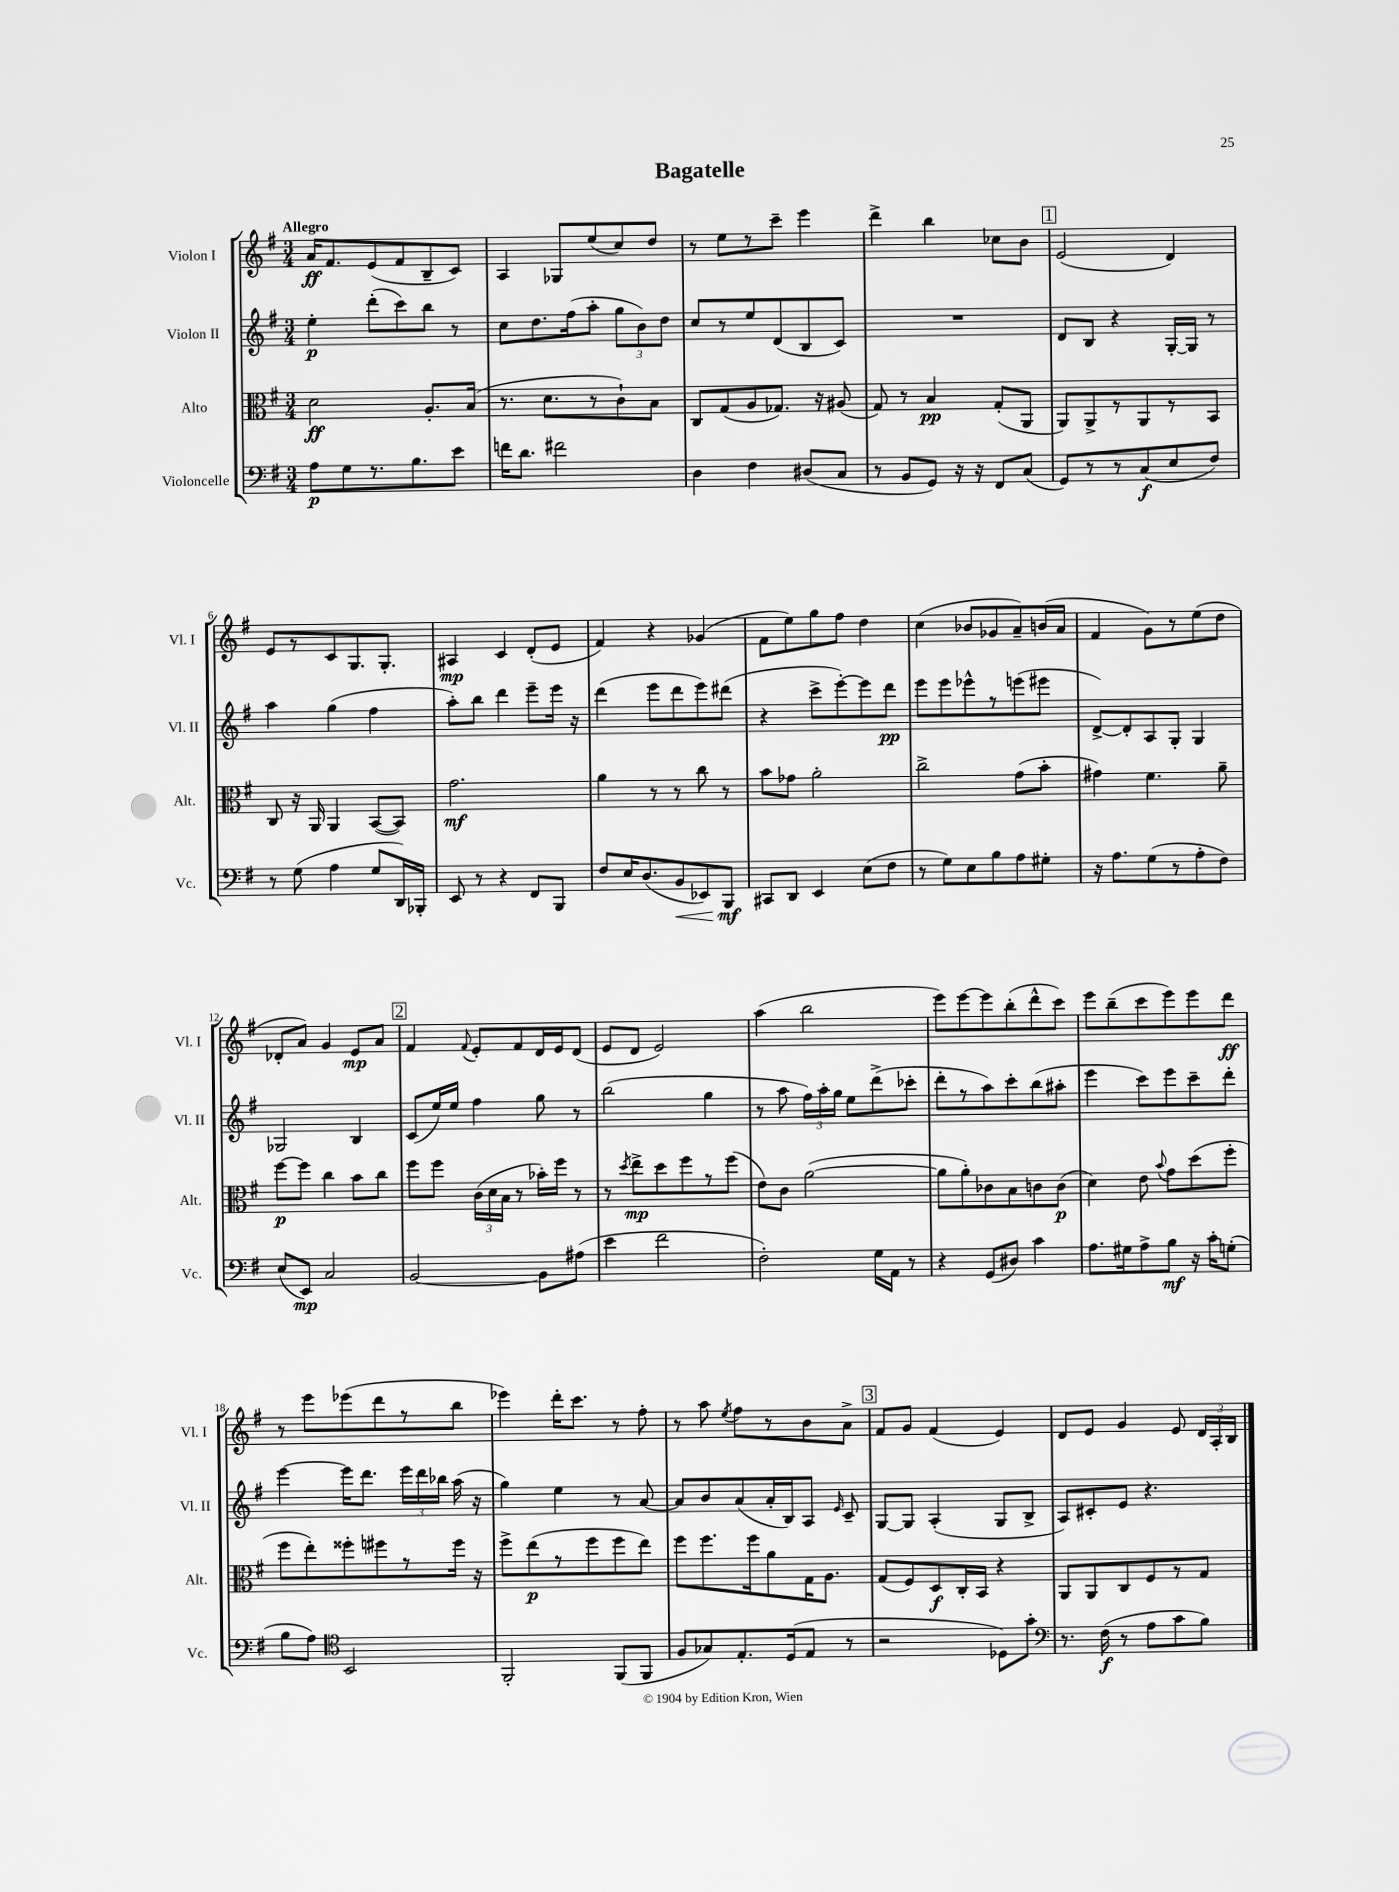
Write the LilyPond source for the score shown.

\header { title = "Bagatelle" }
<<
\new StaffGroup <<
\new Staff = "s0" \with { instrumentName = "Violon I" shortInstrumentName = "Vl. I" } {
    \clef treble \key g \major \numericTimeSignature \time 3/4 \tempo "Allegro"
    \autoBeamOff a'16[\ff fis'8. e'8( fis'8 b8-- c'8]) |
    a4 ges8[ e''8( c''8) d''8] |
    r8 e''8[ r8 c'''8]-- e'''4 |
    d'''4-> b''4 ces''8[ b'8] |
    \mark \markup { \box "1" } e'2( d'4) |
    e'8[ r8 c'8 g8. g8.]-. |
    ais4\mp c'4 d'8[-.( e'8] |
    fis'4) r4 ges'4( |
    fis'8[ e''8) g''8 fis''8] d''4 |
    c''4( bes'8[ ges'8 a'8--) b'16( a'16] |
    fis'4 g'8[) r8 e''8( d''8] |
    des'8[-. a'8]) g'4 e'8[\mp a'8] |
    \mark \markup { \box "2" } fis'4 \appoggiatura { fis'8 } e'8[-. fis'8 d'16 e'16 d'8]( |
    e'8[ d'8] e'2) |
    a''4( b''2 |
    e'''8[) e'''8~ e'''8 b''8-.( d'''8-^ c'''8]) |
    e'''8[ b''8--( c'''8 e'''8) e'''8 d'''8]\ff |
    r8 e'''8[ ees'''8( d'''8 r8 b''8] |
    ees'''4) d'''16[-. c'''8.] r8 fis''8-. |
    r8 a''8 \acciaccatura { e''8 } fis''8[ r8 b'8 a'8]-> |
    \mark \markup { \box "3" } fis'8[ g'8] fis'4( e'4) |
    d'8[ e'8] g'4 e'8 \tuplet 3/2 { d'16[ a16-. b16] } \bar "|." |
}
\new Staff = "s1" \with { instrumentName = "Violon II" shortInstrumentName = "Vl. II" } {
    \clef treble \key g \major \numericTimeSignature \time 3/4
    \autoBeamOff e''4-.\p d'''8[-.( c'''8) b''8] r8 |
    c''8[ d''8. fis''16( a''8]-. \tuplet 3/2 { g''8[ b'8) d''8] } |
    c''8[ r8 e''8 d'8( b8 c'8]) |
    R2. |
    \mark \markup { \box "1" } d'8[ b8] r4 g16[~-. g16] r8 |
    a''4 g''4( fis''4 |
    a''8[-.) b''8] d'''4 e'''8[-- e'''16] r16 |
    d'''4( e'''8[ d'''8 e'''8) dis'''8]( |
    r4 c'''8[-> e'''8~-.) e'''8 d'''8]\pp |
    e'''8[ e'''8 ees'''8-^ r8 e'''8( eis'''8] |
    d'8[~->) d'8-. a8 g8]-. g4 |
    ges2 b4 |
    \mark \markup { \box "2" } c'8[( e''16) e''16] fis''4 g''8 r8 |
    b''2( g''4 |
    r8 a''8 \tuplet 3/2 { fis''16[) a''16-. g''16] } e''8[ d'''8->( ces'''8]-. |
    d'''8[-. r8 a''8) c'''8-. b''8( ais''8]-. |
    e'''4 c'''8[) e'''8 c'''8-- d'''8]-. |
    e'''4~ e'''16[ d'''8.] \tuplet 3/2 { e'''16[ d'''16 bes''16] } a''16( r16 |
    g''4) e''4 r8 a'8~ |
    a'8[ b'8 a'8( a'16-. b16) a8] \grace { e'16 } c'8-- |
    \mark \markup { \box "3" } g8[~ g8] a4-.( g8[ b8]-> |
    a8[) cis'8-. e'8] r4. \bar "|." |
}
\new Staff = "s2" \with { instrumentName = "Alto" shortInstrumentName = "Alt." } {
    \clef alto \key g \major \numericTimeSignature \time 3/4
    \autoBeamOff d'2\ff a8.[-. b16]( |
    r8. d'8.[ r8 c'8-!) b8] |
    c8[ g8( a8 ges8.]) r16 ais8( |
    g8) r8 b4\pp g8[-.( a,8] |
    \mark \markup { \box "1" } a,8[) a,8-> r8 a,8 r8 b,8] |
    c8 r16 a,16 a,4 b,8[~( b,8]) |
    g'2.\mf |
    a'4 r8 r8 c''8 r8 |
    b'8[ ges'8] a'2-. |
    c''2-> g'8[( b'8]-. |
    gis'4) fis'4. a'8-- |
    fis''8[~\p fis''8] c''4 b'8[ c''8] |
    \mark \markup { \box "2" } fis''8[ fis''8] \tuplet 3/2 { c'16[( d'16 b16] } r8 bes'16[-.) fis''16] r8 |
    r8 \acciaccatura { d''8 } e''8[->\mp d''8 fis''8 r8 fis''8]( |
    e'8[) c'8] a'2~( |
    a'8[ a'8-.) ces'8 b8 c'8 c'8]\p( |
    d'4) e'8 \appoggiatura { b'8 } g'8[ d''8( fis''8]-. |
    fis''8[ e''8-.) fisis''8-. fis''8 r8 fis''16] r16 |
    fis''8[-> e''8\p( r8 fis''8 fis''8 e''8]) |
    fis''8[ fis''8. fis''16 a'8 g16 a8.] |
    \mark \markup { \box "3" } g8[( fis8) d8\f c16-. b,16] r4 |
    a,8[ a,8 c8 fis8 r8 g8] \bar "|." |
}
\new Staff = "s3" \with { instrumentName = "Violoncelle" shortInstrumentName = "Vc." } {
    \clef bass \key g \major \numericTimeSignature \time 3/4
    \autoBeamOff a8[\p g8 r8. b8. e'8] |
    f'16[ d'8.] fis'2 |
    d4 fis4 dis8[( c8] |
    r8 b,8[ g,8]) r16 r16 fis,8[ c8]( |
    \mark \markup { \box "1" } g,8[) r8 r8 c8\f( e8 fis8]) |
    r8 g8( a4 g8[ d,16) bes,,16]-. |
    e,8 r8 r4 fis,8[ b,,8] |
    fis8[ e16 d8.( b,8\< ees,8) b,,8]\mf\! |
    cis,8[ d,8] e,4 e8[( fis8] |
    r8 g8[) e8 b8 a8 gis8]-. |
    r16 a8.[ g8( r8 a8-. fis8]) |
    e8[( e,8]\mp) c2 |
    \mark \markup { \box "2" } b,2~ b,8[ ais8]( |
    e'4 fis'2 |
    fis2-.) g16[ a,16] r8 |
    r4 g,8[( dis8]) c'4 |
    a8.[ gis16 a8-> b8]\mf r16 c'16[-. g8]-.( |
    b8[ a8]) \clef tenor b,2 |
    fis,2-. fis,8[( fis,8] |
    fis8[ ges8) e8.-. d16( e8] r8 |
    \mark \markup { \box "3" } r2 des8[) g'8]-. |
    \clef bass r8. fis16\f( r8 a8[ c'8 b8]) \bar "|." |
}
>>
>>
